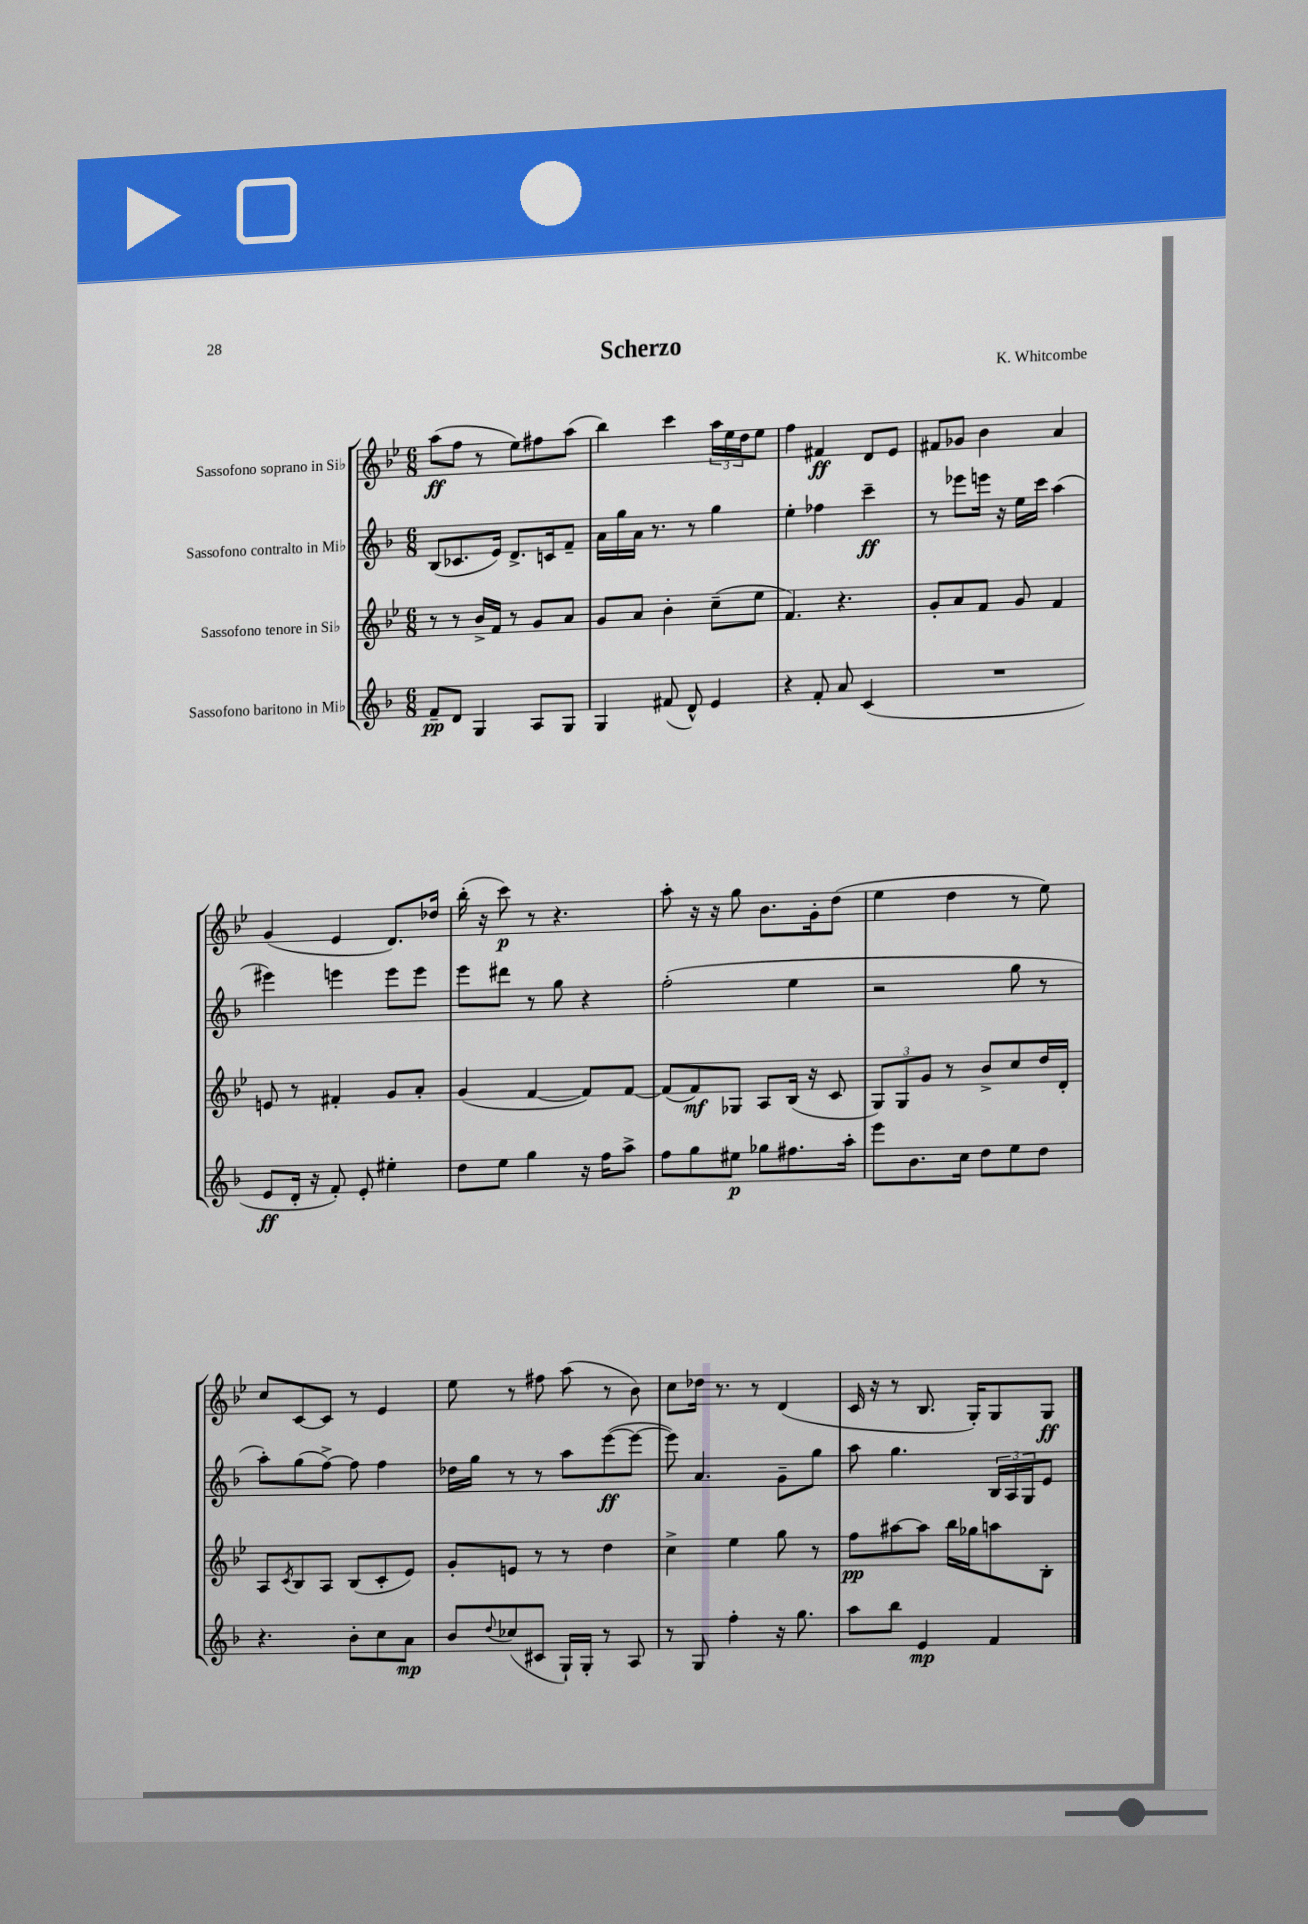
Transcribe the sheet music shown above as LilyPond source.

\header { title = "Scherzo" composer = "K. Whitcombe" }
<<
\new StaffGroup <<
\new Staff = "s0" \with { instrumentName = "Sassofono soprano in Sib" } {
    \clef treble \key bes \major \numericTimeSignature \time 6/8
    a''8\ff( f''8 r8 ees''8) fis''8 a''8( |
    bes''4) c'''4 \tuplet 3/2 { a''16 ees''16 d''16 } ees''8 |
    f''4 fis'4\ff d'8 ees'8 |
    fis'8 ges'8 bes'4 a'4 |
    g'4( ees'4 d'8.) des''16 |
    bes''16-.( r16 c'''8\p) r8 r4. |
    a''8-. r16 r16 g''8 bes'8. g'16-. d''8( |
    ees''4 d''4 r8 ees''8) |
    c''8 c'8~ c'8 r8 ees'4 |
    ees''8 r8 fis''8 a''8( r8 bes'8) |
    c''8 des''16 r8. r8 d'4( |
    c'16 r16 r8 bes8. g16-.) g8 g8\ff \bar "|." |
}
\new Staff = "s1" \with { instrumentName = "Sassofono contralto in Mib" } {
    \clef treble \key f \major \numericTimeSignature \time 6/8
    bes8( ces'8. e'16) d'8.-> c'16 f'8-- |
    a'16 g''16 a'16 r8. r8 g''4 |
    e''4-. fes''4 c'''4--\ff |
    r8 ees'''8 e'''16 r16 e''16 c'''16 a''4( |
    eis'''4) e'''4 e'''8 e'''8 |
    e'''8 dis'''8 r8 g''8 r4 |
    f''2-.( e''4 |
    r2 g''8 r8 |
    a''8-.) g''8( f''8~->) f''8 f''4 |
    des''16 g''16 r8 r8 a''8 e'''8~\ff( e'''8~ |
    e'''8) a'4. g'8-- g''8 |
    a''8 g''4. \tuplet 3/2 { bes16 a16 g16 } e'8 \bar "|." |
}
\new Staff = "s2" \with { instrumentName = "Sassofono tenore in Sib" } {
    \clef treble \key bes \major \numericTimeSignature \time 6/8
    r8 r8 bes'16-> f'16 r8 g'8 a'8 |
    g'8 a'8 bes'4-. c''8--( ees''8 |
    f'4.) r4. |
    g'8-. a'8 f'8 g'8 f'4 |
    e'8 r8 fis'4-. g'8 a'8-. |
    g'4( f'4~ f'8) f'8~ |
    f'8( f'8\mf) ges8 a8 bes16( r16 c'8 |
    \tuplet 3/2 { g8) g8 g'8 } r8 bes'8-> c''8 d''16 d'16-. |
    a8 \acciaccatura { c'8 } bes8 a8 bes8( c'8-. ees'8) |
    g'8-. e'8 r8 r8 d''4 |
    c''4-> ees''4 g''8 r8 |
    f''8\pp ais''8~ ais''8 bes''16 ges''16 a''8 bes8-. \bar "|." |
}
\new Staff = "s3" \with { instrumentName = "Sassofono baritono in Mib" } {
    \clef treble \key f \major \numericTimeSignature \time 6/8
    f'8--\pp d'8 g4 a8 g8 |
    g4 fis'8( d'8-^) e'4 |
    r4 f'8-. a'8 c'4( |
    R2. |
    e'8\ff d'16-. r16 f'8-.) e'8-. eis''4-. |
    d''8 e''8 g''4 r16 f''16 a''8-> |
    f''8 g''8 eis''8\p ges''8 fis''8. a''16-. |
    e'''8 bes'8. c''16 d''8 e''8 d''8 |
    r4. bes'8-. c''8 a'8\mp |
    bes'8 \appoggiatura { d''8 } ces''8( cis'8 g16-!) g16-. r8 a8 |
    r8 g8 f''4-. r16 g''8. |
    a''8 bes''8 e'4\mp f'4 \bar "|." |
}
>>
>>
\layout { \context { \Score \remove "Bar_number_engraver" } }
